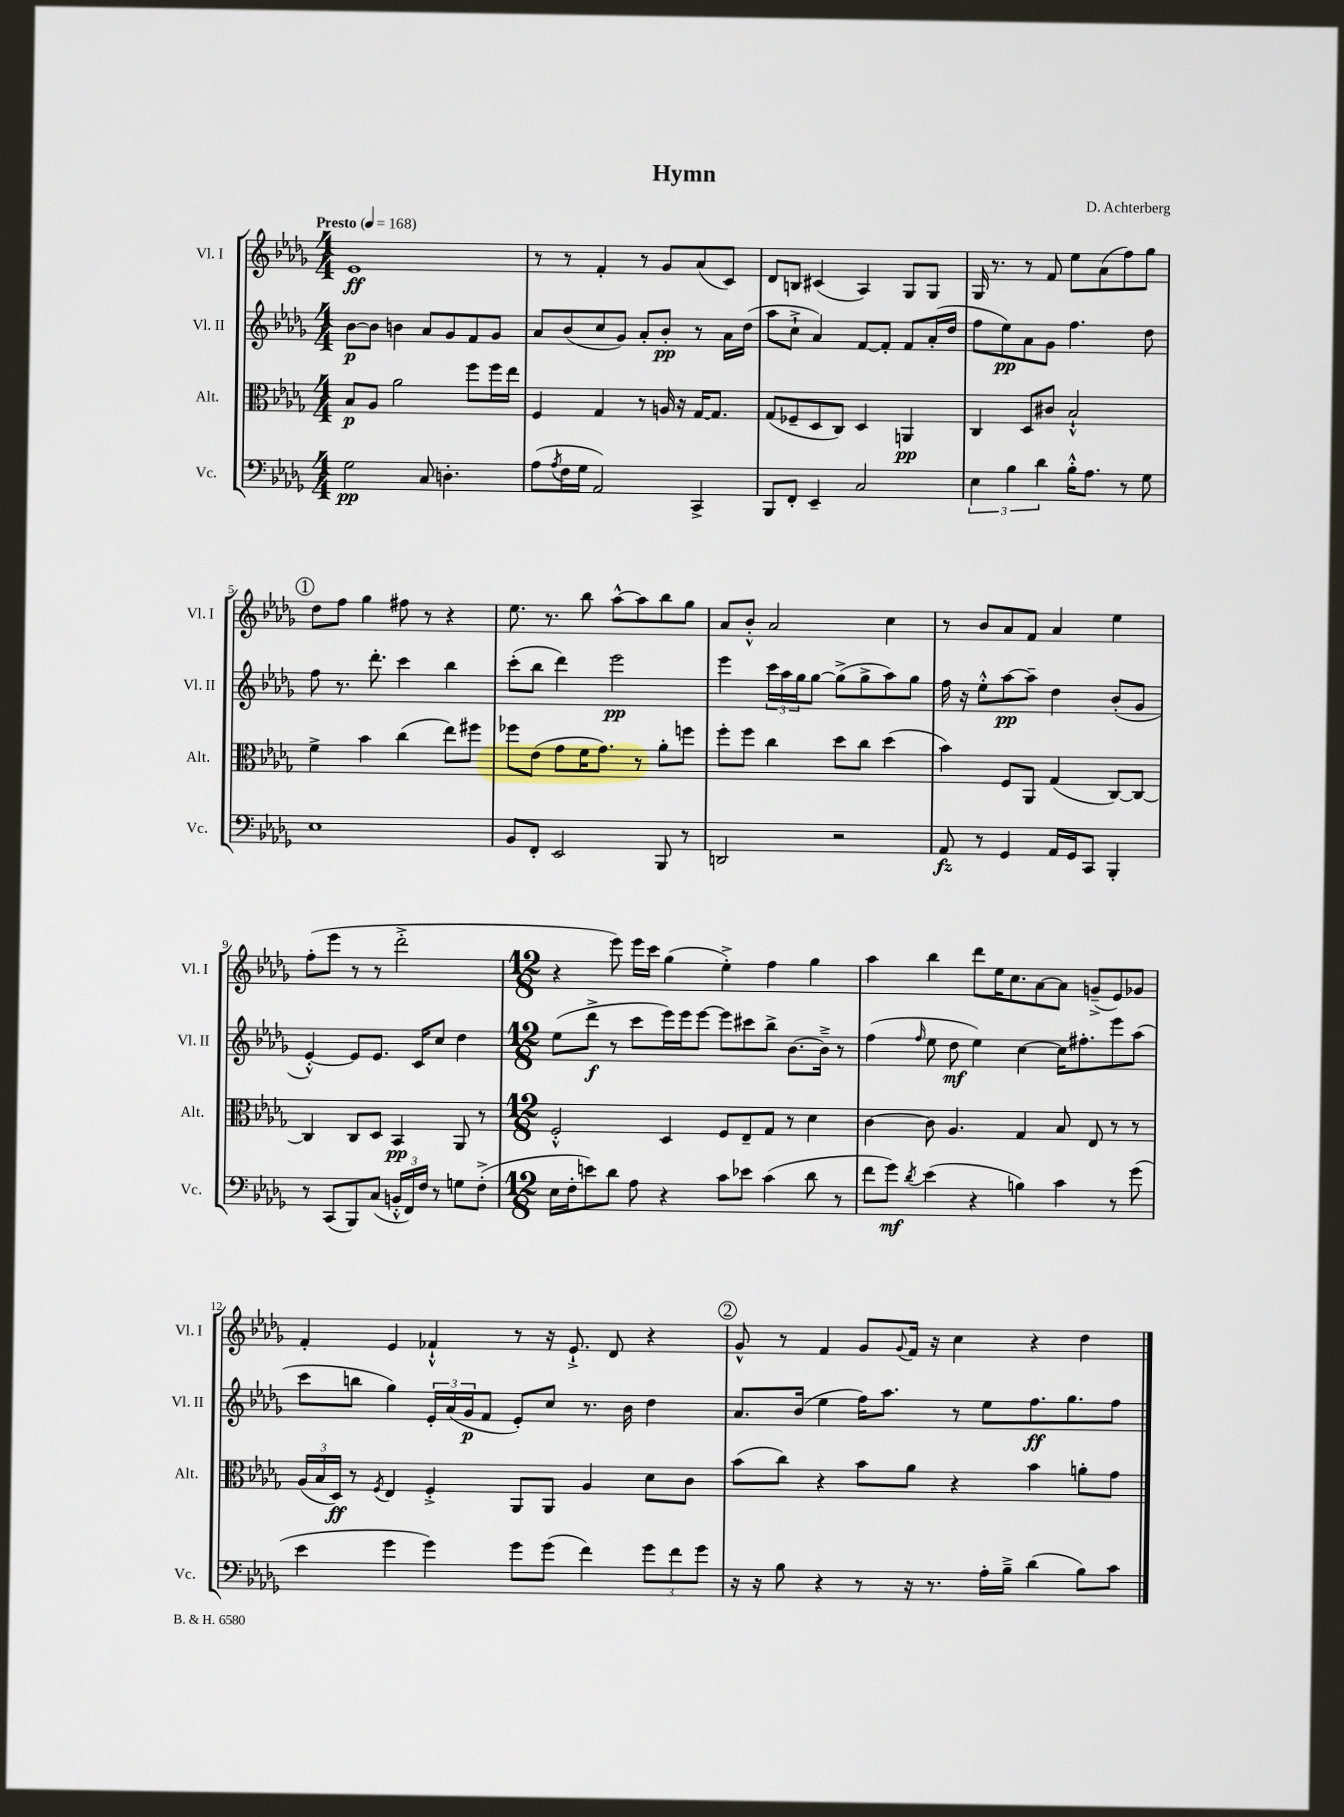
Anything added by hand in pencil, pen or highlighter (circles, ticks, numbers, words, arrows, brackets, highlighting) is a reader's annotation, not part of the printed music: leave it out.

**kern	**dynam	**kern	**dynam	**kern	**dynam	**kern	**dynam
*part4	*part4	*part3	*part3	*part2	*part2	*part1	*part1
*staff4	*staff4	*staff3	*staff3	*staff2	*staff2	*staff1	*staff1
*I"Vc.	*	*I"Alt.	*	*I"Vl. II	*	*I"Vl. I	*
*I'Vc.	*	*I'Alt.	*	*I'Vl. II	*	*I'Vl. I	*
*clefF4	*	*clefC3	*	*clefG2	*	*clefG2	*
*k[b-e-a-d-g-]	*	*k[b-e-a-d-g-]	*	*k[b-e-a-d-g-]	*	*k[b-e-a-d-g-]	*
*M4/4	*	*M4/4	*	*M4/4	*	*M4/4	*
*MM168	*	*MM168	*	*MM168	*	*MM168	*
=1	=1	=1	=1	=1	=1	=1	=1
!	!	!	!	!	!	!LO:TX:a:B:t=Presto	!
2G-\	pp	8B-/L	p	[8b-\L	p	1e-	ff
.	.	8A-/J	.	8b-\J]	.	.	.
.	.	2a-\	.	4bn\	.	.	.
8C/	.	.	.	8a-/L	.	.	.
4.Dn'\	.	.	.	8g-/	.	.	.
.	.	8ff\L	.	8f/	.	.	.
.	.	16ff\L	.	8g-/J	.	.	.
.	.	16ee-\JJ	.	.	.	.	.
=2	=2	=2	=2	=2	=2	=2	=2
(8A-\L	.	4F/	.	8a-/L	.	8r	.
8qA-/	.	.	.	.	.	.	.
16F\L	.	.	.	(8b-/	.	8r	.
16G-\JJ	.	.	.	.	.	.	.
2AA-/)	.	4G-/	.	8cc/	.	4f'/	.
.	.	.	.	8g-/J)	.	.	.
.	.	8r	.	8a-'/L	.	8r	.
.	.	16An/	.	8b-'/J	pp	8g-/L	.
.	.	16r	.	.	.	.	.
4CC^/	.	[16G-/KL	.	8r	.	(8a-/	.
.	.	8.G-/J]	.	.	.	.	.
.	.	.	.	16a-\LL	.	8c/J)	.
.	.	.	.	(16dd-\JJ	.	.	.
=3	=3	=3	=3	=3	=3	=3	=3
8BBB-/L	.	(8G-/L	.	8aa-\L	.	8d-/L	.
8FF'/J	.	8F-X~/	.	8cc`^\J	.	8Bn/J	.
4EE-~/	.	8D-/	.	4a-/)	.	(4c#X/	.
.	.	8C/J)	.	.	.	.	.
2C/	.	4D-/	.	[8f/L	.	4A-/)	.
.	.	.	.	8f'/J]	.	.	.
.	.	4AAn/	pp	8f/L	.	8G-/L	.
.	.	.	.	(16a-'/L	.	8G-/J	.
.	.	.	.	16dd-/JJ	.	.	.
=4	=4	=4	=4	=4	=4	=4	=4
6E-\	.	4C/	.	8ff\L	.	16G-/	.
.	.	.	.	.	.	8.r	.
.	.	.	.	8ee-\)	pp	.	.
6B-\	.	.	.	.	.	.	.
.	.	8D-/L	.	8a-\	.	8r	.
6d-\	.	.	.	.	.	.	.
.	.	8c#X/J	.	8g-\J	.	8f/	.
16B-'^^\KL	.	2B-`^^/	.	4.ff\	.	8ee-\L	.
8.A-\J	.	.	.	.	.	.	.
.	.	.	.	.	.	(8a-\	.
8r	.	.	.	.	.	8ff\)	.
8G-\	.	.	.	8dd-\	.	8gg-\J	.
!!LO:LB:g=z
!!LO:REH:place=s1:t=1
=5	=5	=5	=5	=5	=5	=5	=5
1E-	.	4f^\	.	8ff\	.	8dd-\L	.
.	.	.	.	8.r	.	8ff\J	.
.	.	4b-\	.	.	.	4gg-\	.
.	.	.	.	8.ddd-'\	.	.	.
.	.	(4cc\	.	4ccc\	.	8ff#X\	.
.	.	.	.	.	.	8r	.
.	.	8ee-\L)	.	4bb-\	.	4r	.
.	.	8ff#X\J	.	.	.	.	.
=6	=6	=6	=6	=6	=6	=6	=6
8BB-/L	.	8ff-X\L	.	(8ccc'\L	.	8.ee-\	.
8FF'/J	.	(8e-\J	.	8bb-\J	.	.	.
.	.	.	.	.	.	8.r	.
2EE-/	.	8g-\L	.	4ddd-\)	.	.	.
.	.	16f\K	.	.	.	8bb-\	.
.	.	8.g-\J)	.	.	.	.	.
.	.	.	.	2eee-\	pp	[8aa-^^\L	.
.	.	8r	.	.	.	8aa-\]	.
8BBB-/	.	8a-'\L	.	.	.	8bb-\	.
8r	.	8ffn\J	.	.	.	8gg-\J	.
=7	=7	=7	=7	=7	=7	=7	=7
2DDn/	.	8ff'\L	.	4eee-\	.	8a-/L	.
.	.	8ff\J	.	.	.	8b-'^^/J	.
.	.	4cc\	.	24ccc\LL	.	2a-/	.
.	.	.	.	24aa-\	.	.	.
.	.	.	.	24gg-\J	.	.	.
.	.	.	.	[8gg-\J	.	.	.
2r	.	8dd-\L	.	(8gg-^\L]	.	.	.
.	.	8cc\J	.	8gg-^\	.	.	.
.	.	(4dd-\	.	8aa-\)	.	4cc\	.
.	.	.	.	8gg-\J	.	.	.
=8	=8	=8	=8	=8	=8	=8	=8
8AA-/	fz	4b-\)	.	16ff\	.	8r	.
.	.	.	.	16r	.	.	.
8r	.	.	.	8ee-'^^\L	.	8b-/L	.
4GG-/	.	8F/L	.	[8aa-\	pp	8a-/	.
.	.	8AA-/J	.	8aa-~\J]	.	8f/J	.
16AA-/LL	.	(4G-/	.	4dd-\	.	4a-/	.
16GG-/J	.	.	.	.	.	.	.
8CC/J	.	.	.	.	.	.	.
4BBB-'/	.	[8C/L)	.	(8b-'/L	.	4ee-\	.
.	.	8C/J_	.	8g-/J	.	.	.
!!LO:LB:g=z
=9	=9	=9	=9	=9	=9	=9	=9
8r	.	4C/]	.	[4e-'^^/)	.	(8ff'\L	.
(8CC/L	.	.	.	.	.	8eee-\J	.
8BBB-/)	.	8C/L	.	8e-/L]	.	8r	.
(8C/J	.	8D-/J	.	8.e-/J	.	8r	.
24BBn'^^/LL	.	4BB-/	pp	.	.	2ddd-'^\	.
24FF/)	.	.	.	.	.	.	.
.	.	.	.	16c/KL	.	.	.
24F/JJ	.	.	.	.	.	.	.
8r	.	.	.	8cc/J	.	.	.
8Gn\L	.	8AA-/	.	4dd-\	.	.	.
(8F'^\J	.	8r	.	.	.	.	.
=10	=10	=10	=10	=10	=10	=10	=10
*M12/8	*	*M12/8	*	*M12/8	*	*M12/8	*
16E-\LL	.	2F'^^/	.	(8ee-\L	.	4r	.
16F'\J	.	.	.	.	.	.	.
8en\)	.	.	.	8ddd-^\J	f	.	.
8d-\J	.	.	.	8r	.	8eee-\)	.
8A-\	.	.	.	8ccc\L	.	16eee-\LL	.
.	.	.	.	.	.	16ccc\JJ	.
4r	.	4D-/	.	16eee-\L)	.	(4gg-\	.
.	.	.	.	16eee-\J	.	.	.
.	.	.	.	[8eee-\J	.	.	.
8c\L	.	8F/L	.	8eee-\L]	.	4ee-'^\)	.
8e-X\J	.	8E-~/	.	8ccc#X\	.	.	.
(4c\	.	8G-/J	.	8bb-^\J	.	4ff\	.
.	.	8r	.	[8.b-\L	.	.	.
8d-\	.	4d-\	.	.	.	4gg-\	.
.	.	.	.	16b-~^\Jk]	.	.	.
8r	.	.	.	8r	.	.	.
=11	=11	=11	=11	=11	=11	=11	=11
8f\L	.	[4c\	.	(4ff\	.	4aa-\	.
8g-\J)	mf	.	.	.	.	.	.
8qd-/	.	.	.	16qqff/	.	.	.
(4e-\	.	8c\]	.	8ee-\	.	4bb-\	.
.	.	4.A-/	.	8dd-\	mf	.	.
4r	.	.	.	4ee-\)	.	8ddd-\L	.
.	.	.	.	.	.	16ee-\K	.
.	.	.	.	.	.	8.cc\	.
4Bn\)	.	4G-/	.	[4cc\	.	.	.
.	.	.	.	.	.	[8a-\	.
4c\	.	8B-/	.	16cc\KL]	.	8a-\J]	.
.	.	.	.	8.ff#X'\	.	.	.
.	.	8E-/	.	.	.	(8gn~^/L	.
8r	.	8r	.	8eee-\	.	8e-/)	.
(8g-\	.	8r	.	(8aa-\J	.	8g-X/J	.
!!LO:LB:g=z
=12	=12	=12	=12	=12	=12	=12	=12
4e-\	.	(24A-/LL	.	8ccc\L	.	4f'/	.
.	.	24B-/	.	.	.	.	.
.	.	24D-/JJ)	ff	.	.	.	.
.	.	8r	.	8bbn\J	.	.	.
.	.	8qF/	.	.	.	.	.
4g-\	.	4E-/	.	4gg-\)	.	4e-/	.
4g-\)	.	4F'^/	.	24e-'/LL	.	4f-X`^^/	.
.	.	.	.	(24a-/	.	.	.
.	.	.	.	24g-/J	p	.	.
.	.	.	.	8f/J	.	.	.
8g-\L	.	8AA-/L	.	8e-'/L)	.	8r	.
(8g-\J	.	8AA-/J	.	8cc/J	.	16r	.
.	.	.	.	.	.	8.e-`^/	.
4f\)	.	4A-/	.	8.r	.	.	.
.	.	.	.	.	.	8d-/	.
.	.	.	.	16b-\	.	.	.
12g-\L	.	8d-\L	.	4dd-\	.	4r	.
12f\	.	.	.	.	.	.	.
.	.	8c\J	.	.	.	.	.
12g-\J	.	.	.	.	.	.	.
!!LO:REH:place=s1:t=2
=13	=13	=13	=13	=13	=13	=13	=13
16r	.	(8b-\L	.	8.a-/L	.	8g-^^/	.
16r	.	.	.	.	.	.	.
8B-\	.	8cc\J)	.	.	.	8r	.
.	.	.	.	(16b-/Jk	.	.	.
4r	.	4r	.	4ee-\	.	4f/	.
8r	.	8b-\L	.	16ff\KL)	.	8g-/L	.
.	.	.	.	8.aa-\J	.	.	.
.	.	.	.	.	.	8qqg-/	.
16r	.	8a-\J	.	.	.	16f/Jk	.
8.r	.	.	.	.	.	16r	.
.	.	4r	.	8r	.	4cc\	.
16A-'\LL	.	.	.	8ee-\L	.	.	.
16B-~^\JJ	.	.	.	.	.	.	.
(4d-\	.	4b-\	.	8.ff\	ff	4r	.
.	.	.	.	8.gg-\	.	.	.
8B-\L)	.	8an'\L	.	.	.	4dd-\	.
8c\J	.	8g-\J	.	8ff\J	.	.	.
==	==	==	==	==	==	==	==
*-	*-	*-	*-	*-	*-	*-	*-
